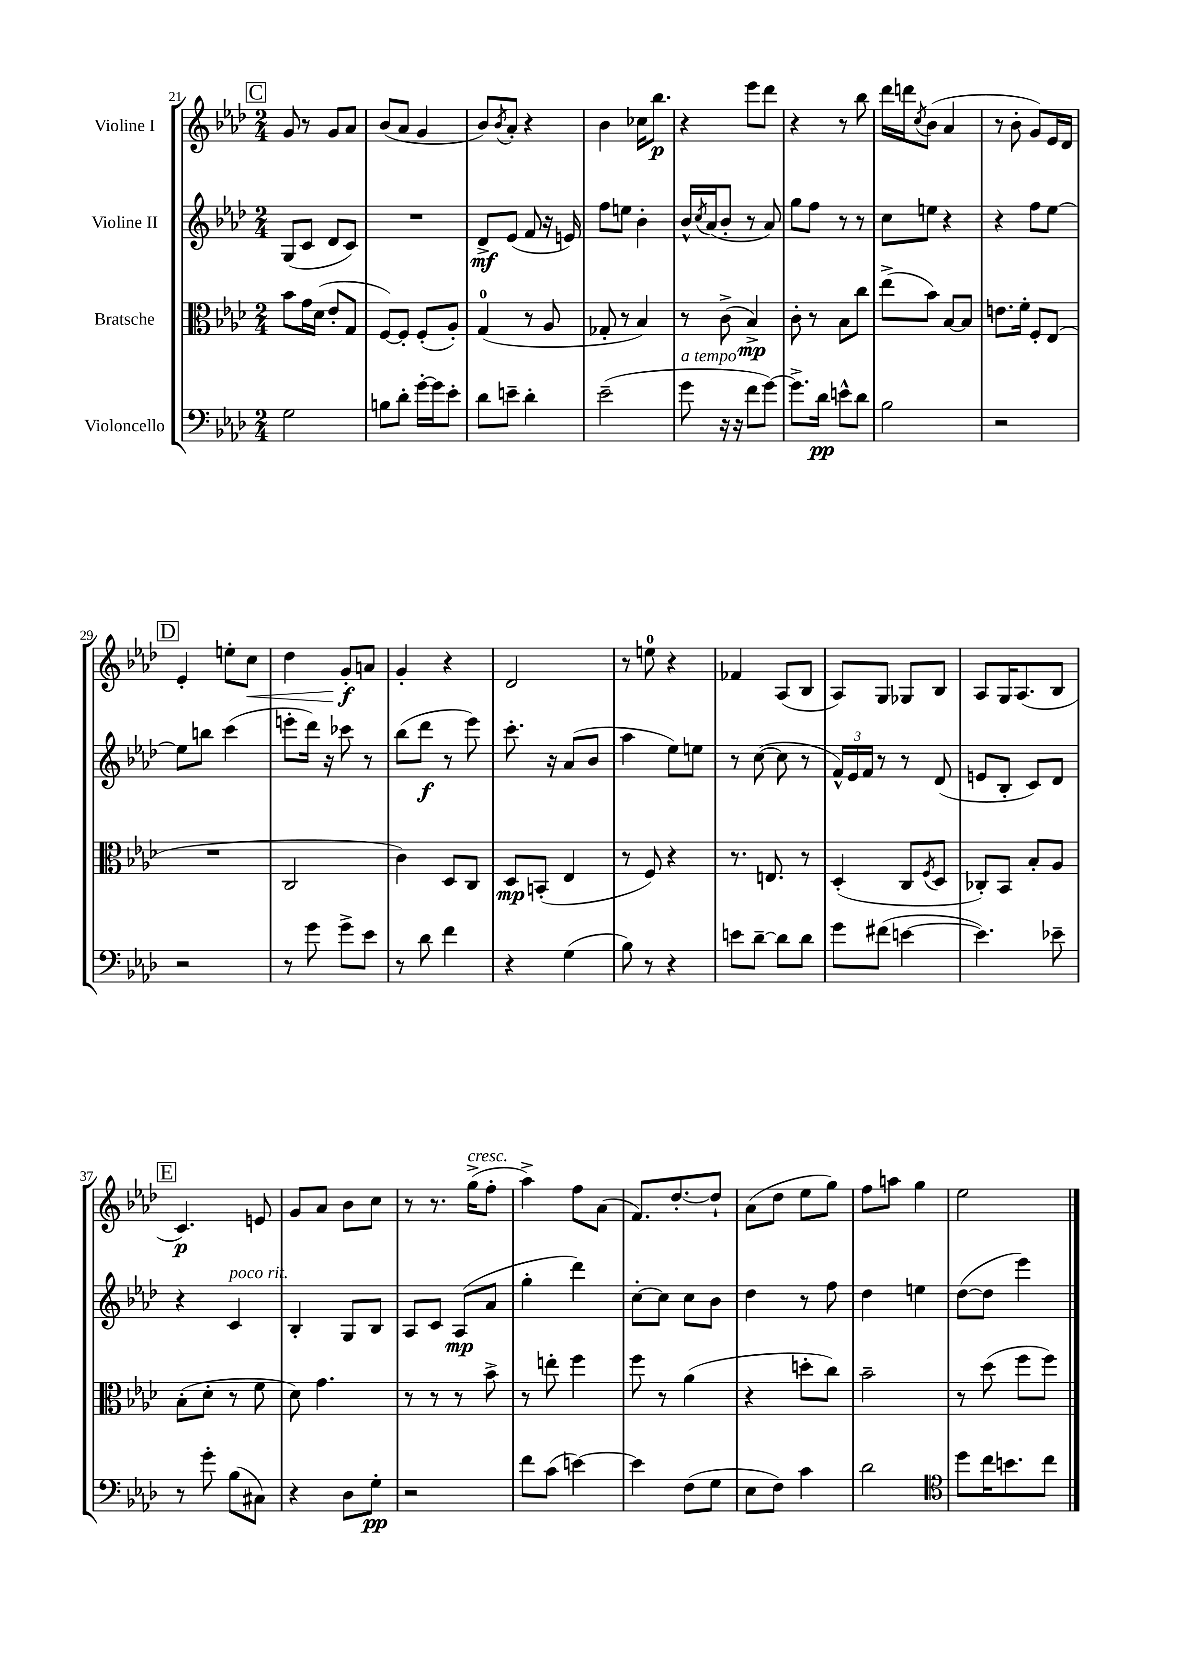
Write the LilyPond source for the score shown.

<<
\new StaffGroup <<
\new Staff = "s0" \with { instrumentName = "Violine I" } {
    \clef treble \key aes \major \numericTimeSignature \time 2/4
    \mark \markup { \box "C" } g'8 r8 g'8 aes'8 |
    bes'8( aes'8 g'4 |
    bes'8) \acciaccatura { bes'8 } aes'8-. r4 |
    bes'4 ces''16 bes''8.\p |
    r4 ees'''8 des'''8 |
    r4 r8 bes''8 |
    des'''16 d'''16 \acciaccatura { c''8 } bes'8( aes'4 |
    r8 bes'8-. g'8) ees'16 des'16 |
    \mark \markup { \box "D" } ees'4-. e''8-. c''8\< |
    des''4 g'8-.\f\! a'8 |
    g'4-. r4 |
    des'2 |
    r8 e''8-0 r4 |
    fes'4 aes8( bes8 |
    aes8) g8 ges8 bes8 |
    aes8 g16 aes8.( bes8 |
    \mark \markup { \box "E" } c'4.\p) e'8 |
    g'8 aes'8 bes'8 c''8 |
    r8 r8. g''16->^\markup { \italic "cresc." }( f''8-. |
    aes''4->) f''8 aes'8( |
    f'8.) des''8.~-. des''8-! |
    aes'8( des''8 ees''8 g''8) |
    f''8 a''8 g''4 |
    ees''2 \bar "|." |
}
\new Staff = "s1" \with { instrumentName = "Violine II" } {
    \clef treble \key aes \major \numericTimeSignature \time 2/4
    \mark \markup { \box "C" } g8( c'8 des'8 c'8) |
    R2 |
    des'8->\mf ees'8( f'8 r16 e'16) |
    f''8 e''8 bes'4-. |
    bes'16-^ \acciaccatura { c''8 } aes'16( bes'8-. r8 aes'8) |
    g''8 f''8 r8 r8 |
    c''8 e''8 r4 |
    r4 f''8 ees''8~ |
    \mark \markup { \box "D" } ees''8 b''8 c'''4( |
    e'''8-. des'''16) r16 ces'''8 r8 |
    bes''8( des'''8\f r8 ees'''8) |
    c'''8.-. r16 aes'8( bes'8 |
    aes''4 ees''8) e''8 |
    r8 c''8~( c''8 r8 |
    \tuplet 3/2 { f'16-^) ees'16 f'16 } r8 r8 des'8( |
    e'8 bes8-. c'8) des'8 |
    \mark \markup { \box "E" } r4 c'4^\markup { \italic "poco rit." } |
    bes4-. g8 bes8 |
    aes8 c'8 aes8\mp( aes'8 |
    g''4-. des'''4) |
    c''8~-. c''8 c''8 bes'8 |
    des''4 r8 f''8 |
    des''4 e''4 |
    des''8~( des''8 ees'''4) \bar "|." |
}
\new Staff = "s2" \with { instrumentName = "Bratsche" } {
    \clef alto \key aes \major \numericTimeSignature \time 2/4
    \mark \markup { \box "C" } bes'8 g'16 des'16( ees'8-. g8 |
    f8~) f8-. f8-.( aes8-.) |
    g4-0( r8 aes8 |
    ges8-. r8 bes4) |
    r8 c'8->( bes4->\mp) |
    c'8-. r8 bes8 c''8 |
    ees''8->( bes'8) bes8~ bes8 |
    e'8. f'16-. f8-. ees8( |
    \mark \markup { \box "D" } R2 |
    c2 |
    c'4) des8 c8 |
    des8\mp b,8-.( ees4 |
    r8 f8) r4 |
    r8. e8. r8 |
    des4-.( c8 \acciaccatura { f8 } des8 |
    ces8-.) bes,8 bes8-. aes8 |
    \mark \markup { \box "E" } bes8-.( des'8-. r8 f'8 |
    des'8) g'4. |
    r8 r8 r8 bes'8-> |
    r8 e''8-. f''4 |
    f''8 r8 aes'4( |
    r4 d''8-. c''8) |
    bes'2-- |
    r8 des''8( f''8 f''8) \bar "|." |
}
\new Staff = "s3" \with { instrumentName = "Violoncello" } {
    \clef bass \key aes \major \numericTimeSignature \time 2/4
    \mark \markup { \box "C" } g2 |
    b8 des'8-. g'16~-. g'16 ees'8-. |
    des'8 e'8-- des'4-. |
    ees'2--( |
    g'8^\markup { \italic "a tempo" } r16 r16 f'8 g'8~) |
    g'8.-> des'16\pp e'8-^ des'8 |
    bes2 |
    r2 |
    \mark \markup { \box "D" } r2 |
    r8 g'8 g'8-> ees'8 |
    r8 des'8 f'4 |
    r4 g4( |
    bes8) r8 r4 |
    e'8 des'8~-- des'8 des'8 |
    g'8 fis'8( e'4~ |
    e'4.) ees'8-- |
    \mark \markup { \box "E" } r8 g'8-. bes8( cis8) |
    r4 des8 g8-.\pp |
    r2 |
    f'8 c'8( e'4~) |
    e'4 f8( g8 |
    ees8 f8) c'4 |
    des'2 |
    \clef tenor des''8 c''16 b'8. c''8 \bar "|." |
}
>>
>>
\layout { \context { \Score currentBarNumber = #21 } }
